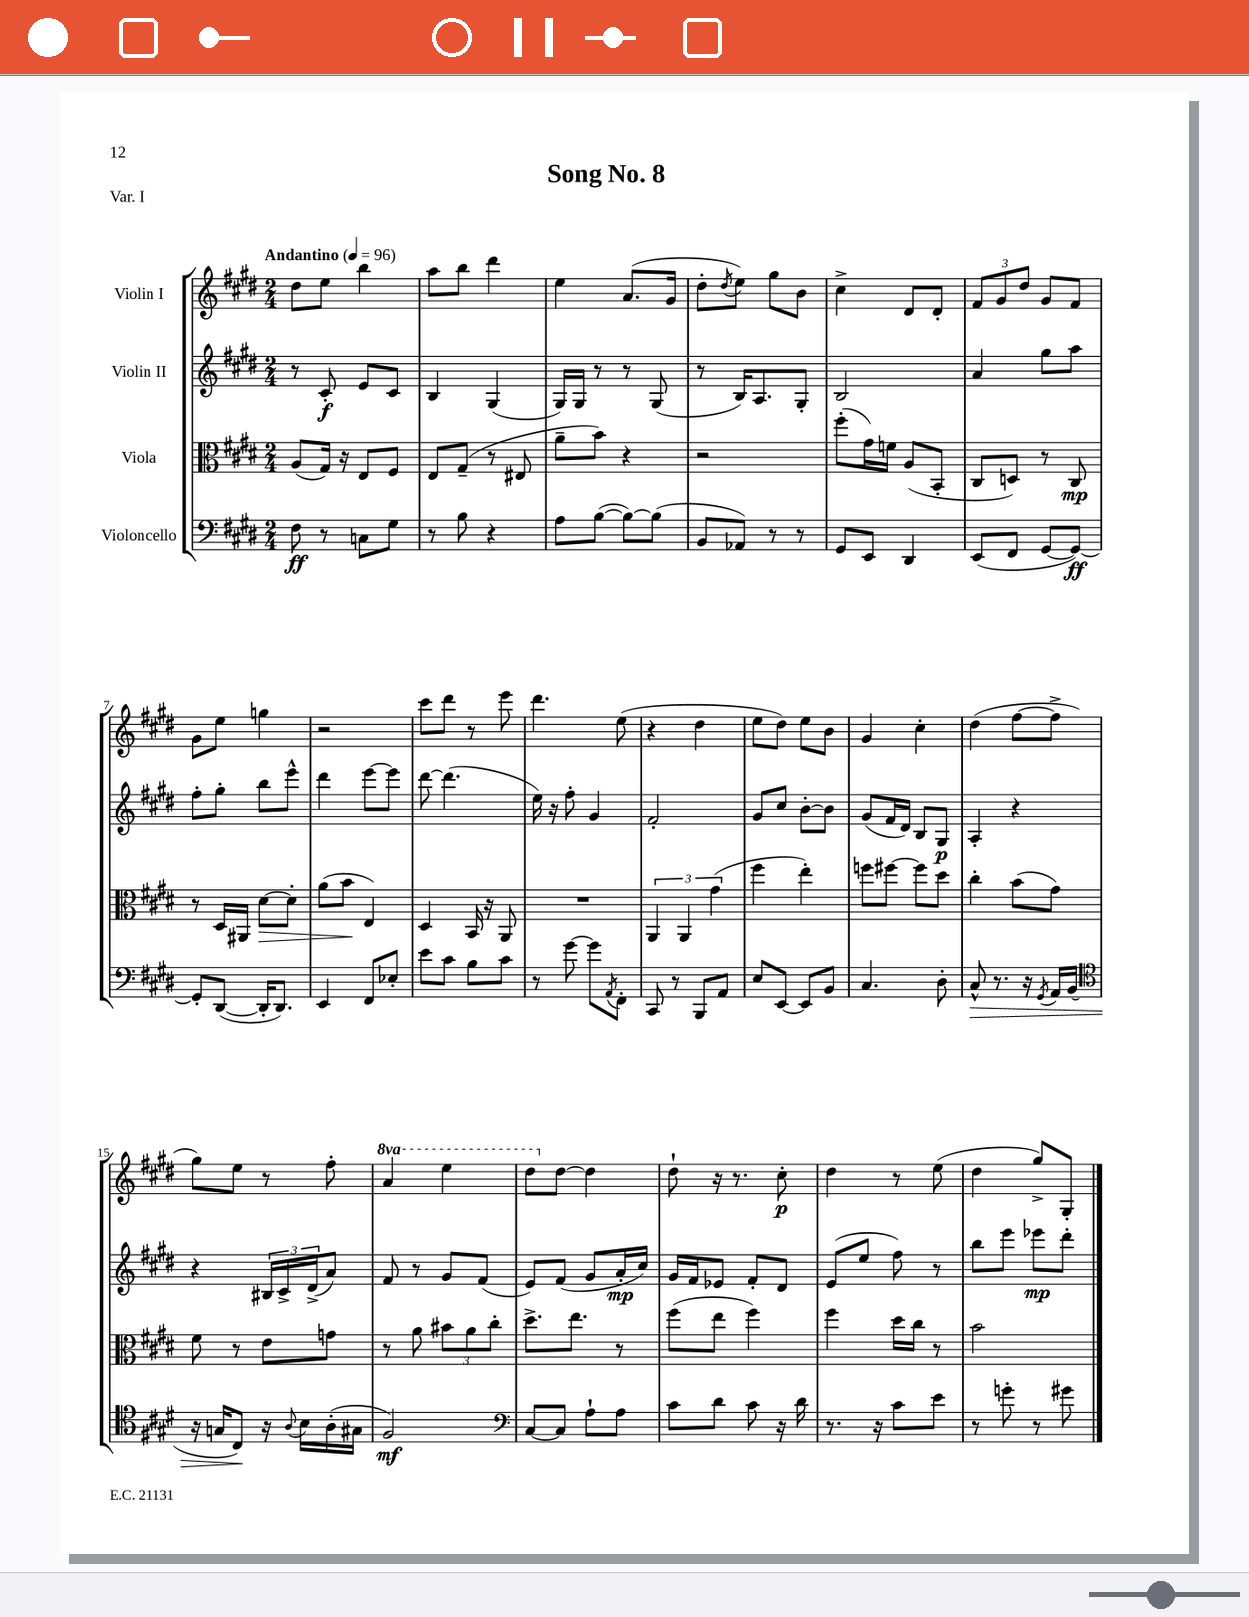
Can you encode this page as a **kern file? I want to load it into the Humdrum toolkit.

**kern	**kern	**kern	**kern
*staff4	*staff3	*staff2	*staff1
*clefF4	*clefC3	*clefG2	*clefG2
*k[f#c#g#d#]	*k[f#c#g#d#]	*k[f#c#g#d#]	*k[f#c#g#d#]
*M2/4	*M2/4	*M2/4	*M2/4
*MM96	*MM96	*MM96	*MM96
8F#	(8A	8r	8dd#
8r	16G#)	8c#'	8ee
.	16r	.	.
8C	8E	8e	4bb
8G#	8F#	8c#	.
=	=	=	=
8r	8E	4B	8aa
8B	(8G#~	.	8bb
4r	8r	(4G#	4ddd#
.	8E#	.	.
=	=	=	=
8A	8a~	16G#)	4ee
.	.	16G#	.
([8B	8b)	8r	.
8B_)	4r	8r	(8.a
(8B]	.	(8G#	.
.	.	.	16g#
=	=	=	=
8BB	2r	8r	8dd#'
.	.	.	8qdd#
8AA-)	.	16B)	8ee)
.	.	8.A	.
8r	.	.	8gg#
8r	.	8G#'	8b
=	=	=	=
8GG#	(8ff#'	2B	4cc#^
8EE	16g#)	.	.
.	16f	.	.
4DD#	(8A	.	8d#
.	8BB'	.	8d#'
=	=	=	=
(8EE	8C#	4a	12f#
.	.	.	12g#
8FF#	8D)	.	.
.	.	.	12dd#
[8GG#	8r	8gg#	8g#
8GG#_)	8C#	8aa	8f#
=	=	=	=
8GG#']	8r	8ff#'	8g#
([8DD#	16D#	8gg#'	8ee
.	16AA#	.	.
16DD#']	[8d#	8bb	4gg
8.DD#)	.	.	.
.	8d#']	8eee^^	.
=	=	=	=
4EE	(8a	4ddd#	2r
.	8b	.	.
8FF#	4E)	[8eee	.
8E-'	.	8eee]	.
=	=	=	=
8e	4D#	[8ddd#	8ccc#
8c#	.	(4.ddd#]	8ddd#
8B	16BB	.	8r
.	16r	.	.
8c#	8AA	.	8eee
=	=	=	=
8r	2r	16ee)	4.ddd#
.	.	16r	.
[8g#	.	8ff#'	.
8g#]	.	4g#	.
8qAA	.	.	.
8FF#'	.	.	(8ee
=	=	=	=
8CC#	6AA	2f#'	4r
8r	.	.	.
.	6AA	.	.
8BBB	.	.	4dd#
.	(6g#	.	.
8AA	.	.	.
=	=	=	=
8E	4ff#	8g#	8ee
[8EE	.	8cc#	8dd#)
8EE]	4ee')	[8b'	8ee
8BB	.	8b]	8b
=	=	=	=
4.C#	8ff	(8g#	4g#
.	[8ff#	16f#	.
.	.	16d#)	.
.	8ff#]	8B	4cc#'
8D#'	8dd#	8G#	.
=	=	=	=
8C#^^	4cc#'	4A'	(4dd#
8.r	.	.	.
.	(8b	4r	[8ff#
16r	.	.	.
8qGG#	.	.	.
16AA	8g#)	.	8ff#^]
(16BB	.	.	.
=	=	=	=
*clefC4	*	*	*
16r	8f#	4r	8gg#)
16G	.	.	.
8C#)	8r	.	8ee
16r	8e	24B#	8r
.	.	24c#^	.
8qqA	.	.	.
16B	.	.	.
.	.	(24d#^	.
(16A'	8g	8a)	8ff#'
16G#	.	.	.
=	=	=	=
2F#)	8r	8f#	4aa
.	8a	8r	.
.	12b#	8g#	4eee
.	12a	.	.
.	.	(8f#	.
.	12cc#'	.	.
=	=	=	=
*clefF4	*	*	*
[8C#	8.dd#^	8e)	8ddd#
8C#]	.	(8f#	[8dd#
.	8.ee	.	.
8A`	.	8g#	4dd#]
8A	8r	16a'	.
.	.	16cc#)	.
=	=	=	=
8c#	(8ff#	16g#	8dd#`
.	.	16f#	.
8d#	8ee	8e-	16r
.	.	.	8.r
8c#	4ff#)	8f#'	.
16r	.	8d#	8cc#'
16d#	.	.	.
=	=	=	=
8.r	4ff#	(8e	4dd#
.	.	8ee	.
16r	.	.	.
8c#	16dd#	8ff#)	8r
.	16cc#	.	.
8e	8r	8r	(8ee
=	=	=	=
8r	2b	8bb	4dd#
8g'	.	8eee	.
8r	.	8eee-	8gg#^)
8g#	.	8ddd#'	8G#'
==	==	==	==
*-	*-	*-	*-
